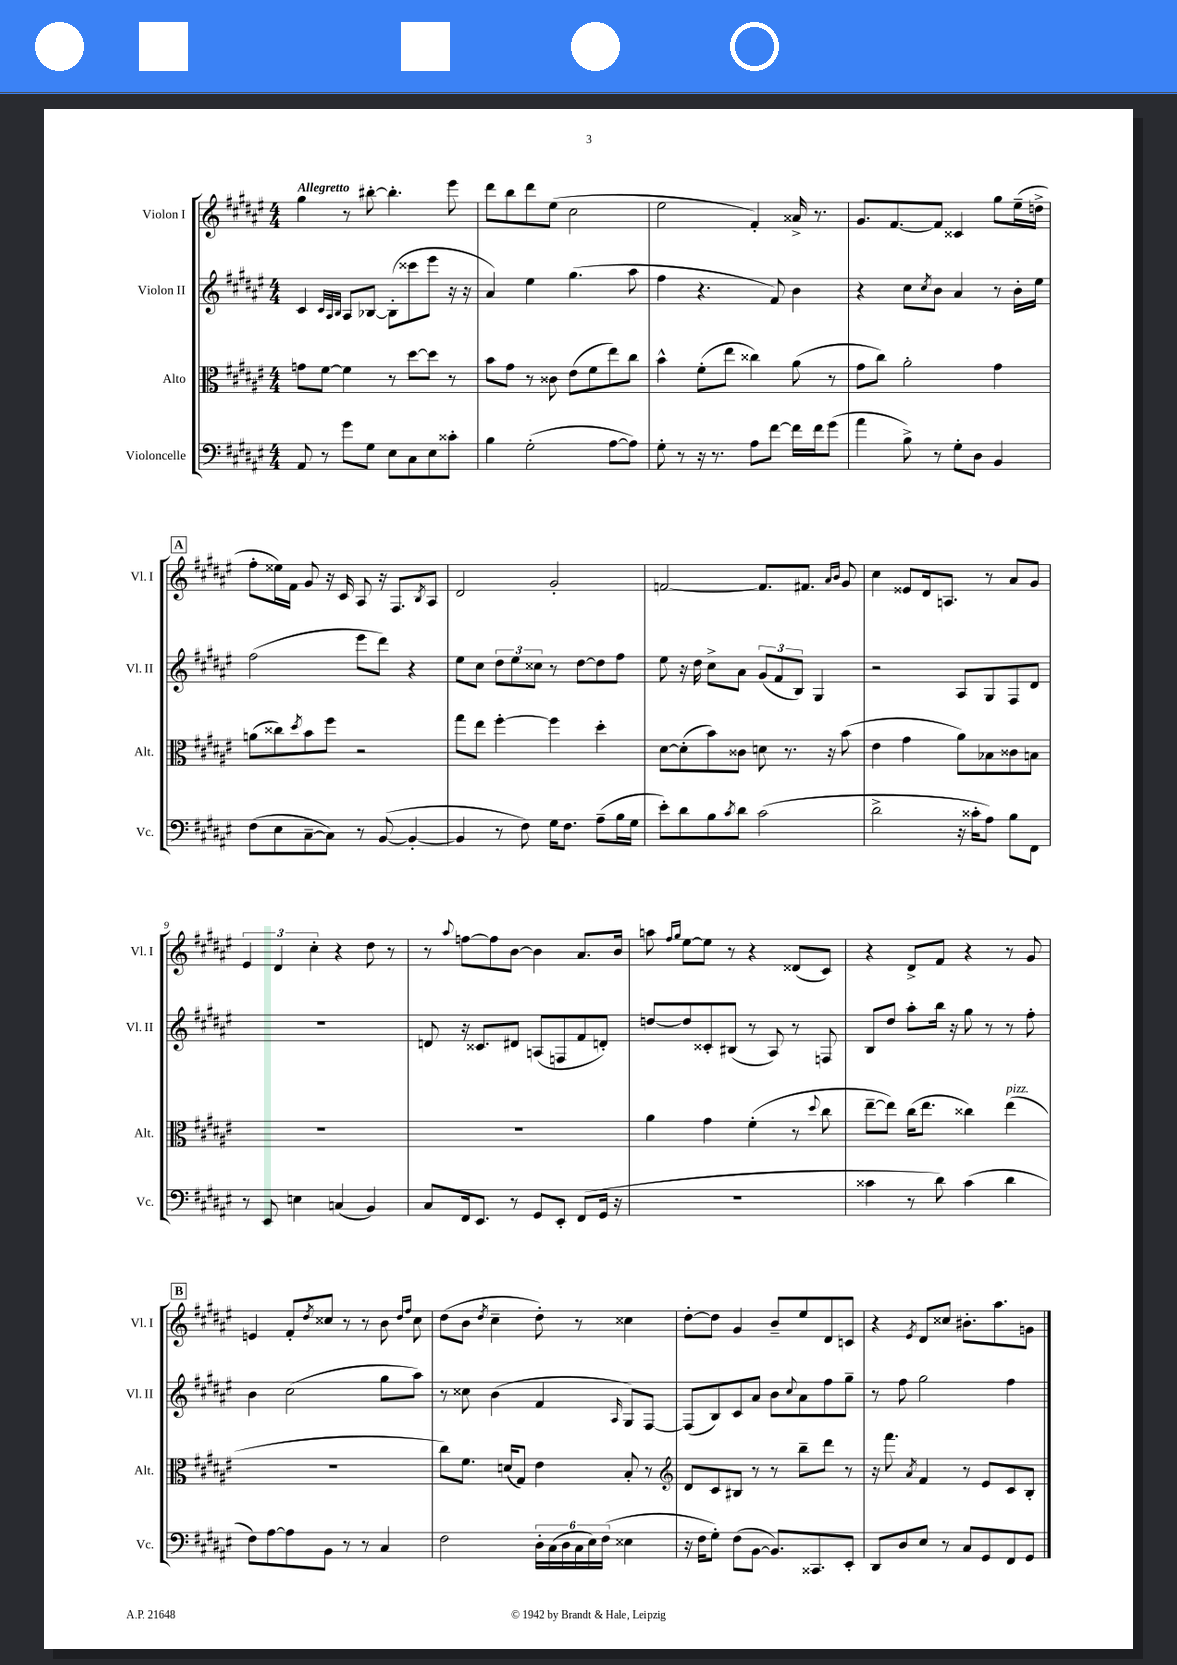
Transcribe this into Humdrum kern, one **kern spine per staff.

**kern	**kern	**kern	**kern
*staff4	*staff3	*staff2	*staff1
*clefF4	*clefC3	*clefG2	*clefG2
*k[f#c#g#d#a#e#]	*k[f#c#g#d#a#e#]	*k[f#c#g#d#a#e#]	*k[f#c#g#d#a#e#]
*M4/4	*M4/4	*M4/4	*M4/4
8AA#	8g	4c#	4gg#
8r	[8f#	.	.
.	.	32qqc#	.
.	.	32qqA#	.
.	.	32qqB	.
8g#	4f#]	8A#	8r
8G#	.	[8B-	[8bb#'
8E#	8r	(8B-']	4.bb#']
8C#	[8dd#	8ccc##	.
8E#	8dd#]	8eee#	.
8c##'	8r	16r	8eee#
.	.	16r	.
=	=	=	=
4B	8b	4a#)	8ddd#
.	8g#	.	8bb
(2G#'	8r	4ee#	8ddd#
.	8c##	.	(8ee#
.	(8e#	(4.gg#	2cc#
.	8f#	.	.
[8A#	8ee#)	.	.
8A#])	8cc#	8aa#	.
=	=	=	=
8G#'	4b^^	4ff#	2ee#
8r	.	.	.
16r	(8f#'	4.r	.
8.r	.	.	.
.	8ee#	.	.
8A#	4cc##)	.	4f#')
[8f#	.	8f#)	.
16f#]	(8a#	4b	16a##^
16f#	.	.	8.r
(8g#	8r	.	.
=	=	=	=
4a#	8g#	4r	8.g#
.	8cc#)	.	.
.	.	.	[8.f#
8B^)	2a#'	8cc#	.
.	.	8qcc#	.
8r	.	8b	8f#]
8G#'	.	4a#	4c##
8D#	.	.	.
4BB	4g#	8r	8gg#
.	.	16b'	(16ee#~
.	.	16ee#	16dd^
=	=	=	=
(8F#	(8a	(2ff#	8ff#'
8E#	8cc##)	.	16ee##)
.	.	.	16f#
.	8qdd#	.	.
[8C#~	8b	.	8g#
8C#])	8ff#	.	16r
.	.	.	16c#
8r	2r	8eee#	8A#
([8BB	.	8ddd#)	16r
.	.	.	8.F#
4BB'_	.	4r	.
.	.	.	8qB
.	.	.	8A#
=	=	=	=
4BB]	8gg#	8ee#	2d#
.	8ee#	8cc#	.
8r	[4ff#'	12dd#	.
.	.	12ee#	.
8F#)	.	.	.
.	.	12cc##	.
16G#	4ff#]	8r	2g#'
8.F#	.	.	.
.	.	[8dd#	.
(8A#~	4dd#'	8dd#]	.
16B	.	8ff#	.
16G#	.	.	.
=	=	=	=
8e#')	[8d#	8ee#	[2f
8d#	(8d#']	16r	.
.	.	16dd#	.
8B	8b)	8cc#^	.
8qc#	.	.	.
8d#	8c##	8a#	.
(2c#	8d	(12g#	8.f]
.	.	12f#	.
.	8.r	.	.
.	.	12B)	.
.	.	.	8.f#
.	.	4G#	.
.	16r	.	.
.	.	.	16qqa#
.	.	.	16qqb
.	(8b	.	8g#
=	=	=	=
2d#^	4e#	2r	4cc#
.	4g#	.	8e##
.	.	.	16d#
.	.	.	8.A
16r	8a#)	8A#	.
16c##'	.	.	.
8A#)	8B-	8G#	8r
8B	8c##	8F#	8a#
8FF#	8B	8d#	8g#
=	=	=	=
8r	1r	1r	6e#
8EE#	.	.	.
.	.	.	6d#
4E	.	.	.
.	.	.	6cc#'
(4C	.	.	4r
4BB)	.	.	8dd#
.	.	.	8r
=	=	=	=
8C#	1r	8d	8r
.	.	.	8qqaa#
16FF#	.	16r	[8ff
8.EE#	.	8.c##	.
.	.	.	8ff]
8r	.	8d#	[8b
8GG#	.	(8A	4b]
8EE#'	.	8F	.
(8FF#	.	8f#	8.a#
16GG#	.	8d')	.
16r	.	.	16b
=	=	=	=
1r	4a#	[8dd	8aa
.	.	.	16qqff#
.	.	.	16qqgg#
.	.	8dd]	[8ee#
.	4g#	8c##'	8ee#]
.	.	(8B#	8r
.	(4f#'	8r	4r
.	.	8A#)	.
.	8r	8r	(8d##
.	8qqdd#	.	.
.	8cc#	8F	8c#)
=	=	=	=
4c##	[8ee#~	8B	4r
.	8ee#])	8dd#	.
8r	(16cc#	8aa#'	8d#^
.	8.ee#	.	.
8d#)	.	16bb	8f#
.	.	16r	.
(4c##	4cc##)	8gg#	4r
.	.	8r	.
4d#	(4ee#	8r	8r
.	.	8ff#'	8g#
=	=	=	=
8F#)	1r	4b	4e
[8A#	.	.	.
8A#]	.	(2cc#	8f#'
.	.	.	8qdd#
8BB	.	.	8cc##
8r	.	.	8r
8r	.	.	8r
4C#	.	8gg#	8b
.	.	.	16qqdd#
.	.	.	16qqff#
.	.	8aa#)	8cc##
=	=	=	=
2F#	8cc#)	8r	(8dd#
.	8.f#	8cc##	8b
.	.	.	8qdd#
.	.	(4b	4cc#~
.	(16d	.	.
.	8G#)	.	.
24D#'	4e#	4f#	8dd#')
(24C#	.	.	.
24D#	.	.	.
24C#	.	.	8r
24E#)	.	.	.
(24F#	.	.	.
.	.	16qqA#	.
4E##	8B'	8G#)	4cc##
.	8r	[8F#	.
=	=	=	=
*	*clefG2	*	*
16r	8d#	(8F#]	[8dd#'
16F#	.	.	.
8G#')	8c#	8B)	8dd#]
(8F#	8B#	8c#	4g#
[8BB	8r	8a#	.
8.BB])	8r	8b	8b~
.	.	8qqcc#	.
.	8bb~	8a#	8ee#
8.CC##	.	.	.
.	8ddd#	8ff#	8d#
8EE#'	8r	8gg#~	8c
=	=	=	=
8DD#	16r	8r	4r
.	8.fff#	.	.
8D#	.	8ff#	.
.	8qa#	.	8qe#
8E#	4f#	2gg#	8d#
8r	.	.	8cc##
8C#	8r	.	8.b#'
8GG#	8e#	.	.
.	.	.	8.aa#
8FF#	8c#	4ff#	.
8GG#	8B'	.	8g
==	==	==	==
*-	*-	*-	*-
